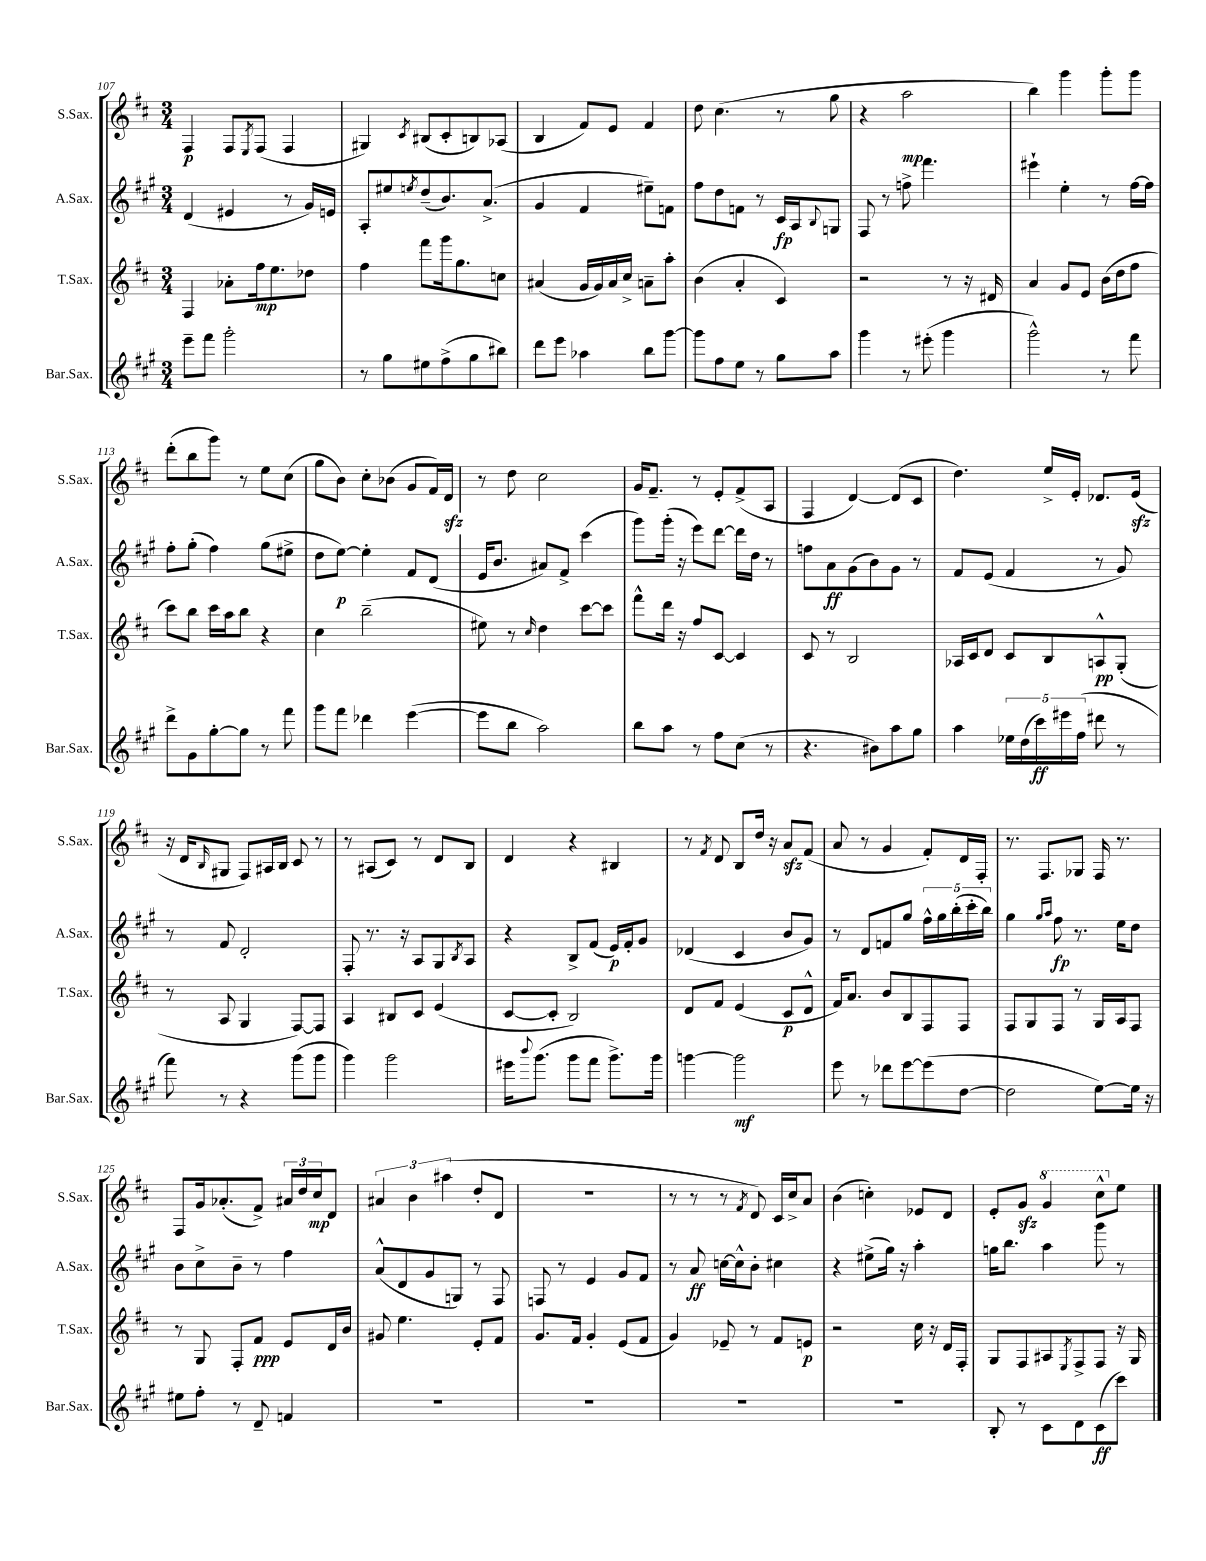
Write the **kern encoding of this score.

**kern	**kern	**kern	**kern
*staff4	*staff3	*staff2	*staff1
*clefG2	*clefG2	*clefG2	*clefG2
*k[f#c#g#]	*k[f#c#]	*k[f#c#g#]	*k[f#c#]
*M3/4	*M3/4	*M3/4	*M3/4
8eee~	4F#	(4d	4F#
8fff#	.	.	.
2ggg#'	8a-'	4e#	8F#
.	.	.	8qE
.	16ff#	.	(8F#
.	8.ee	.	.
.	.	8r	4F#
.	8dd-	16g#)	.
.	.	16e	.
=	=	=	=
8r	4ff#	8A'	4G#)
8gg#	.	8ee#	.
.	.	8qee	8qc#
8ee#	8fff#	(8dd~	(8B#
(8ff#^	16ggg	8.b)	8c#'
.	8.gg	.	.
8gg#	.	.	8B)
.	.	(8.a^	.
8bb#)	8cc	.	(8A-
=	=	=	=
8ddd	(4a#	4g#	4B
8eee	.	.	.
4aa-	16g	4f#	8f#)
.	16g)	.	.
.	16a#	.	8e
.	16cc#^	.	.
8bb	8a~	8ee#~)	4f#
[8ggg#	8aa'	8f	.
=	=	=	=
8ggg#]	(4b	8ff#	8dd
8ff#	.	8dd	(4.cc#
8ee	4a'	8f	.
8r	.	8r	.
8gg#	4c#)	16c#	8r
.	.	16A	.
.	.	8qqB	.
8aa	.	8G	8gg
=	=	=	=
4ggg#	2r	8F#	4r
.	.	8r	.
8r	.	8ff^	2aa
(8eee#'	.	4.fff#	.
4ggg#	8r	.	.
.	16r	.	.
.	16d#	.	.
=	=	=	=
2ggg#^^)	4a	4eee#`	4bb)
.	8g	4ee'	4ggg
.	8e	.	.
8r	(16b	8r	8ggg'
.	16dd	.	.
8fff#	8ff#	[16ff#	8ggg
.	.	16ff#]	.
=	=	=	=
8ddd^	8ccc#)	8ff#'	(8ddd'
8g#	8bb	(8gg#'	8bb
[8gg#'	16ccc#	4ff#)	8ggg)
.	16aa	.	.
8gg#]	8bb	.	8r
8r	4r	(8gg#	8ee
8fff#	.	8ee#^	(8cc#
=	=	=	=
8ggg#	4cc#	8dd	8gg
8fff#	.	[8ee)	8b)
4ddd-	(2bb~	4ee']	8cc#'
.	.	.	(8b-
([4eee	.	8f#	8g
.	.	(8d	16f#)
.	.	.	16d
=	=	=	=
8eee]	8ee#)	16e	8r
.	.	8.b	.
8bb	8r	.	8dd
.	16qqcc#	.	.
2aa)	4dd	8a#)	2cc#
.	.	8f#^	.
.	[8ccc#	(4ccc#	.
.	8ccc#]	.	.
=	=	=	=
8bb	8fff#^^	8ggg#)	16g
.	.	.	8.f#~
8aa	16ddd	(16ggg#'	.
.	16r	16r	.
8r	8ff#	8eee)	8r
8ff#	[8c#	[8ddd	8e'
(8cc#	4c#]	16ddd]	(8f#^
.	.	16dd	.
8r	.	8r	8A
=	=	=	=
4.r	8c#	8ff	4F#
.	8r	8a	.
.	2B	(8g#	[4d)
8b#)	.	8b)	.
8aa	.	8g#	(8d]
8gg#	.	8r	8c#
=	=	=	=
4aa	16A-	8f#	4.dd)
.	16c#	.	.
.	8d	(8e	.
20ee-	8c#	4f#	.
(20dd	.	.	.
20ccc#)	.	.	.
.	8B	.	16ee^
20eee#	.	.	.
.	.	.	16e'
(20ff#	.	.	.
8ddd#	8A^^	8r	8.d-
8r	(8G'	8g#)	.
.	.	.	(16e
=	=	=	=
8fff#)	8r	8r	16r
.	.	.	16d
.	.	.	16qqB
8r	8A	8f#	8G#
4r	4G	2d'	8F#)
.	.	.	16A#
.	.	.	16B
(8ggg#	[8F#)	.	8c#
8ggg#	8F#]	.	8r
=	=	=	=
4ggg#)	4A	8F#'	8r
.	.	8.r	(8A#
2ggg#	8B#	.	8c#)
.	.	16r	.
.	8c#	8A	8r
.	(4e	8G#	8d
.	.	8qB	.
.	.	8A	8B
=	=	=	=
16eee#	[8c#	4r	4d
8qqbbb	.	.	.
(8.ggg#	.	.	.
.	8c#']	.	.
8ggg#	2B)	8B^	4r
8fff#	.	(8f#	.
8.ggg#^)	.	16e)	4B#
.	.	16f#'	.
.	.	8g#	.
16ggg#	.	.	.
=	=	=	=
[4ggg	8d	(4d-	8r
.	.	.	8qf#
.	8f#	.	8d
2ggg]	(4e	4c#	8B
.	.	.	16dd
.	.	.	16r
.	8c#	8b	8a
.	8d^^	8g#)	(8f#
=	=	=	=
8eee	16f#)	8r	8a
.	8.a	.	.
8r	.	8d	8r
8ddd-	8b	8f	4g
[8eee	8B	8gg#	.
(8eee]	8F#	20ff#^^	8f#')
.	.	20gg#	.
.	.	(20bb'	.
[8dd	8F#	.	16d
.	.	20ccc#'	.
.	.	.	16F#'
.	.	20bb)	.
=	=	=	=
2dd]	8F#	4gg#	8.r
.	8G	.	.
.	.	.	8.F#
.	.	16qqgg#	.
.	.	16qqaa	.
.	8F#	8ff#	.
.	8r	8.r	8G-
[8ee)	16G	.	16F#
.	16A	16ee	8.r
16ee]	8F#	8dd	.
16r	.	.	.
=	=	=	=
8ee#	8r	8b	8F#
8ff#'	8G	8cc#^	16g
.	.	.	(8.a-'
8r	8F#'	8b~	.
8d~	8f#	8r	8f#^)
4f	8e	4ff#	24a#
.	.	.	24dd
.	.	.	24cc#
.	16d	.	8d
.	16b	.	.
=	=	=	=
2.r	8g#	(8a^^	6a#
.	4.ee	8d	.
.	.	.	6b
.	.	8g#	.
.	.	.	(6aa#
.	.	8G)	.
.	8e'	8r	8dd'
.	8f#	8F#	8d
=	=	=	=
2.r	8.g	8F	2.r
.	.	8r	.
.	16f#	.	.
.	4g'	4e	.
.	(8e	8g#	.
.	8f#	8f#	.
=	=	=	=
2.r	4g)	8r	8r
.	.	8a	8r
.	8e-~	[16cc	8r
.	.	16cc^^]	.
.	.	.	8qf#
.	8r	8b'	8d)
.	8f#	4cc#	16c#
.	.	.	16cc#^
.	8e	.	8a
=	=	=	=
2.r	2r	4r	(4b
.	.	(8ee#^	4cc')
.	.	16gg#)	.
.	.	16r	.
.	16cc#	4aa'	8e-
.	16r	.	.
.	16d	.	8d
.	16F#'	.	.
=	=	=	=
8B'	8G	16gg	8e'
.	.	8.bb	.
8r	8F#	.	8g
8c#	8A#	4aa	4gg
.	8qE	.	.
8d	8F#^	.	.
(8c#	8F#	8ggg#	8ccc#^^
8ccc#)	16r	8r	8ee
.	16G	.	.
==	==	==	==
*-	*-	*-	*-
